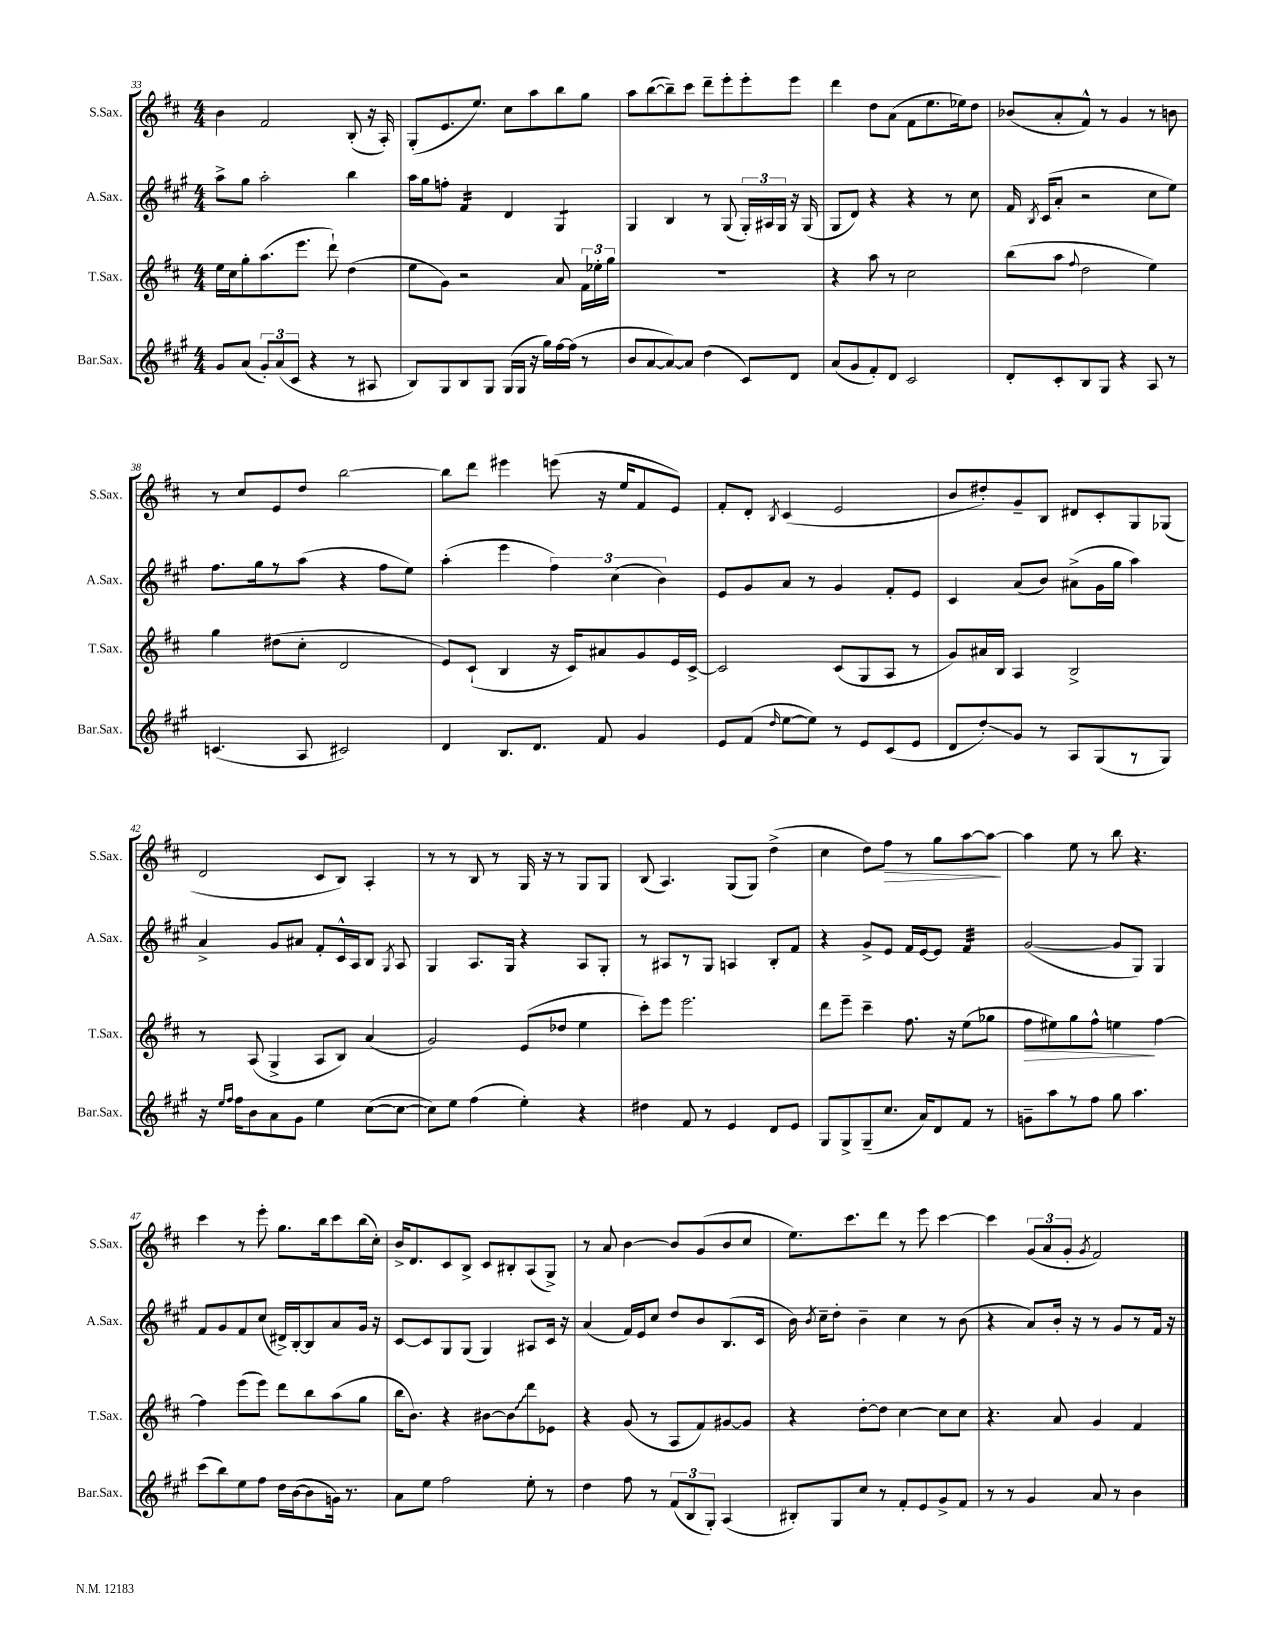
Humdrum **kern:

**kern	**kern	**kern	**kern
*staff4	*staff3	*staff2	*staff1
*clefG2	*clefG2	*clefG2	*clefG2
*k[f#c#g#]	*k[f#c#]	*k[f#c#g#]	*k[f#c#]
*M4/4	*M4/4	*M4/4	*M4/4
8g#	16ee	8aa^	4b
.	16cc#	.	.
(8a	8gg'	8gg#	.
12g#')	(8.aa	2aa'	2f#
(12a	.	.	.
12c#	.	.	.
.	8.eee	.	.
4r	.	.	.
.	8ddd`)	.	.
8r	(4dd	4bb	(8B'
8A#	.	.	16r
.	.	.	16A')
=	=	=	=
8B)	8ee	16aa	(8G'
.	.	16gg#	.
8G#	8g)	8ff'	8.e
8B	2r	4f#	.
.	.	.	8.ee)
8G#	.	.	.
(16G#	.	4d	8cc#
16G#	.	.	.
16r	.	.	8aa
16gg#)	.	.	.
[16ff#	8a	4G#	8bb
(16ff#]	.	.	.
8r	24f#	.	8gg
.	24ee-'	.	.
.	24gg	.	.
=	=	=	=
8b	1r	4G#	8aa
[8a	.	.	([8bb
8a_)	.	4B	8bb~])
8a]	.	.	8ccc#
(4dd	.	8r	8ddd~
.	.	(8G#	8eee'
8c#)	.	24G#')	8eee'
.	.	24A#	.
.	.	24G#	.
8d	.	16r	8eee
.	.	(16G#	.
=	=	=	=
(8a	4r	8G#	4ddd
8g#	.	8d)	.
8f#')	8aa	4r	8dd
8d	8r	.	(8a
2c#	2cc#	4r	8f#
.	.	.	8.ee
.	.	8r	.
.	.	.	16ee-)
.	.	8cc#	8dd
=	=	=	=
8d'	(8bb	16f#	(8b-
.	.	8qB	.
.	.	(16c#	.
8c#'	8aa	8a'	8a'
.	8qqff#	.	.
8B	2dd	2r	8f#^^)
8G#	.	.	8r
4r	.	.	4g
8A	4ee)	8cc#	8r
8r	.	8ee)	8b
=	=	=	=
(4.c	4gg	8.ff#	8r
.	.	.	8cc#
.	.	16gg#	.
.	(8dd#	8r	8e
8A	8cc#'	(8aa	8dd
2c#)	2d	4r	[2bb
.	.	8ff#	.
.	.	8ee)	.
=	=	=	=
4d	8e)	(4aa'	8bb]
.	(8c#`	.	8ddd
8.B	4B	4eee	4eee#
8.d	.	.	.
.	16r	6ff#)	(8eee
.	16c#)	.	.
8f#	8a#	.	16r
.	.	(6cc#	.
.	.	.	16ee
4g#	8g	.	8f#
.	.	6b)	.
.	16e	.	8e)
.	[16c#^	.	.
=	=	=	=
8e	2c#]	8e	8f#'
(8f#	.	8g#	8d'
16qqdd	.	.	8qB
[8ee	.	8a	(4c#
8ee])	.	8r	.
8r	(8c#	4g#	2e
8e	8G	.	.
(8c#	8A	8f#'	.
8e	8r	8e	.
=	=	=	=
8d	8g)	4c#	8b
8dd')	16a#	.	8dd#')
.	16B	.	.
8g#	4A	(8a	8g~
8r	.	8b)	8B
8A	2B^	(8a#^	8d#
(8G#	.	16g#	8c#'
.	.	16gg#	.
8r	.	4aa)	8G
8G#)	.	.	(8G-
=	=	=	=
16r	8r	4a^	2d
16qqee	.	.	.
16qqff#	.	.	.
16ff#	.	.	.
8b	(8A	.	.
8a	4G^	8g#	.
8g#	.	8a#	.
4ee	8A	8f#'	8c#
.	8B)	16c#^^	8B)
.	.	16A	.
([8cc#	(4a	8B	4A'
.	.	8qG#	.
8cc#_	.	8A	.
=	=	=	=
8cc#])	2g)	4G#	8r
8ee	.	.	8r
(4ff#	.	8.A	8B
.	.	.	8r
.	.	16G#	.
4ee')	(8e	4r	16G
.	.	.	16r
.	8dd-	.	8r
4r	4ee	8A	8G
.	.	8G#'	8G
=	=	=	=
4dd#	8ccc#')	8r	(8B
.	8eee	8A#	4.A)
8f#	2.eee	8r	.
8r	.	8G#	.
4e	.	4A	(8G
.	.	.	8G)
8d	.	8B'	(4dd^
8e	.	8f#	.
=	=	=	=
8G#	8ddd	4r	4cc#
8G#^	8eee~	.	.
(8G#~	4ccc#~	8g#^	8dd)
8.cc#	.	8e	8ff#
.	8.ff#	16f#	8r
16a)	.	[16e	.
8d	.	8e]	8gg
.	16r	.	.
8f#	(8ee	4f#	[8aa
8r	8gg-	.	8aa_
=	=	=	=
8g~	8ff#	([2g#	4aa]
8aa	8ee#)	.	.
8r	8gg	.	8ee
8ff#	8ff#^^	.	8r
8gg#	4ee	8g#]	8bb
4.aa	.	8G#)	4.r
.	[4ff#	4G#	.
=	=	=	=
(8ccc#	4ff#]	8f#	4ccc#
8bb)	.	8g#	.
8ee	(8eee	8f#	8r
8ff#	8eee)	(8cc#	8eee'
16dd	8ddd	16d#^)	8.gg
([16b	.	[16B'	.
8b]	8bb	8B]	.
.	.	.	16bb
16g)	(8aa	8a	8ccc#
8.r	.	.	.
.	8gg	16g#	(16bb
.	.	16r	16cc#')
=	=	=	=
8a	16bb	[8c#	16b^
.	8.b)	.	8.d
8ee	.	8c#]	.
2ff#	4r	8G#	8c#
.	.	(8G#	8B^
.	[8b#	4G#)	8c#
.	8b#]	.	8B#'
8ee'	8ddd	8A#	(8A
8r	8e-	16c#	8G^)
.	.	16r	.
=	=	=	=
4dd	4r	(4a	8r
.	.	.	8a
8ff#	(8g	16f#)	[4b
.	.	16e	.
8r	8r	8cc#	.
(12f#	8A	8dd	8b]
12B	.	.	.
.	8f#)	8b	(8g
12G#')	.	.	.
(4A	[8g#	(8.B	8b
.	8g#]	.	8cc#
.	.	16c#	.
=	=	=	=
8B#')	4r	16b)	8.ee)
.	.	8qb	.
.	.	16cc#~	.
8G#	.	8dd'	.
.	.	.	8.ccc#
8cc#	[8dd'	4b~	.
8r	8dd]	.	8ddd
8f#'	[4cc#	4cc#	8r
8e	.	.	8eee
8g#^	8cc#]	8r	[4ccc#
8f#	8cc#	(8b	.
=	=	=	=
8r	4.r	4r	4ccc#]
8r	.	.	.
4g#	.	8a)	(12g
.	.	.	12a
.	8a	16b'	.
.	.	.	12g'
.	.	16r	.
.	.	.	8qg
8a	4g	8r	2f#)
8r	.	8g#	.
4b	4f#	8r	.
.	.	16f#	.
.	.	16r	.
==	==	==	==
*-	*-	*-	*-
